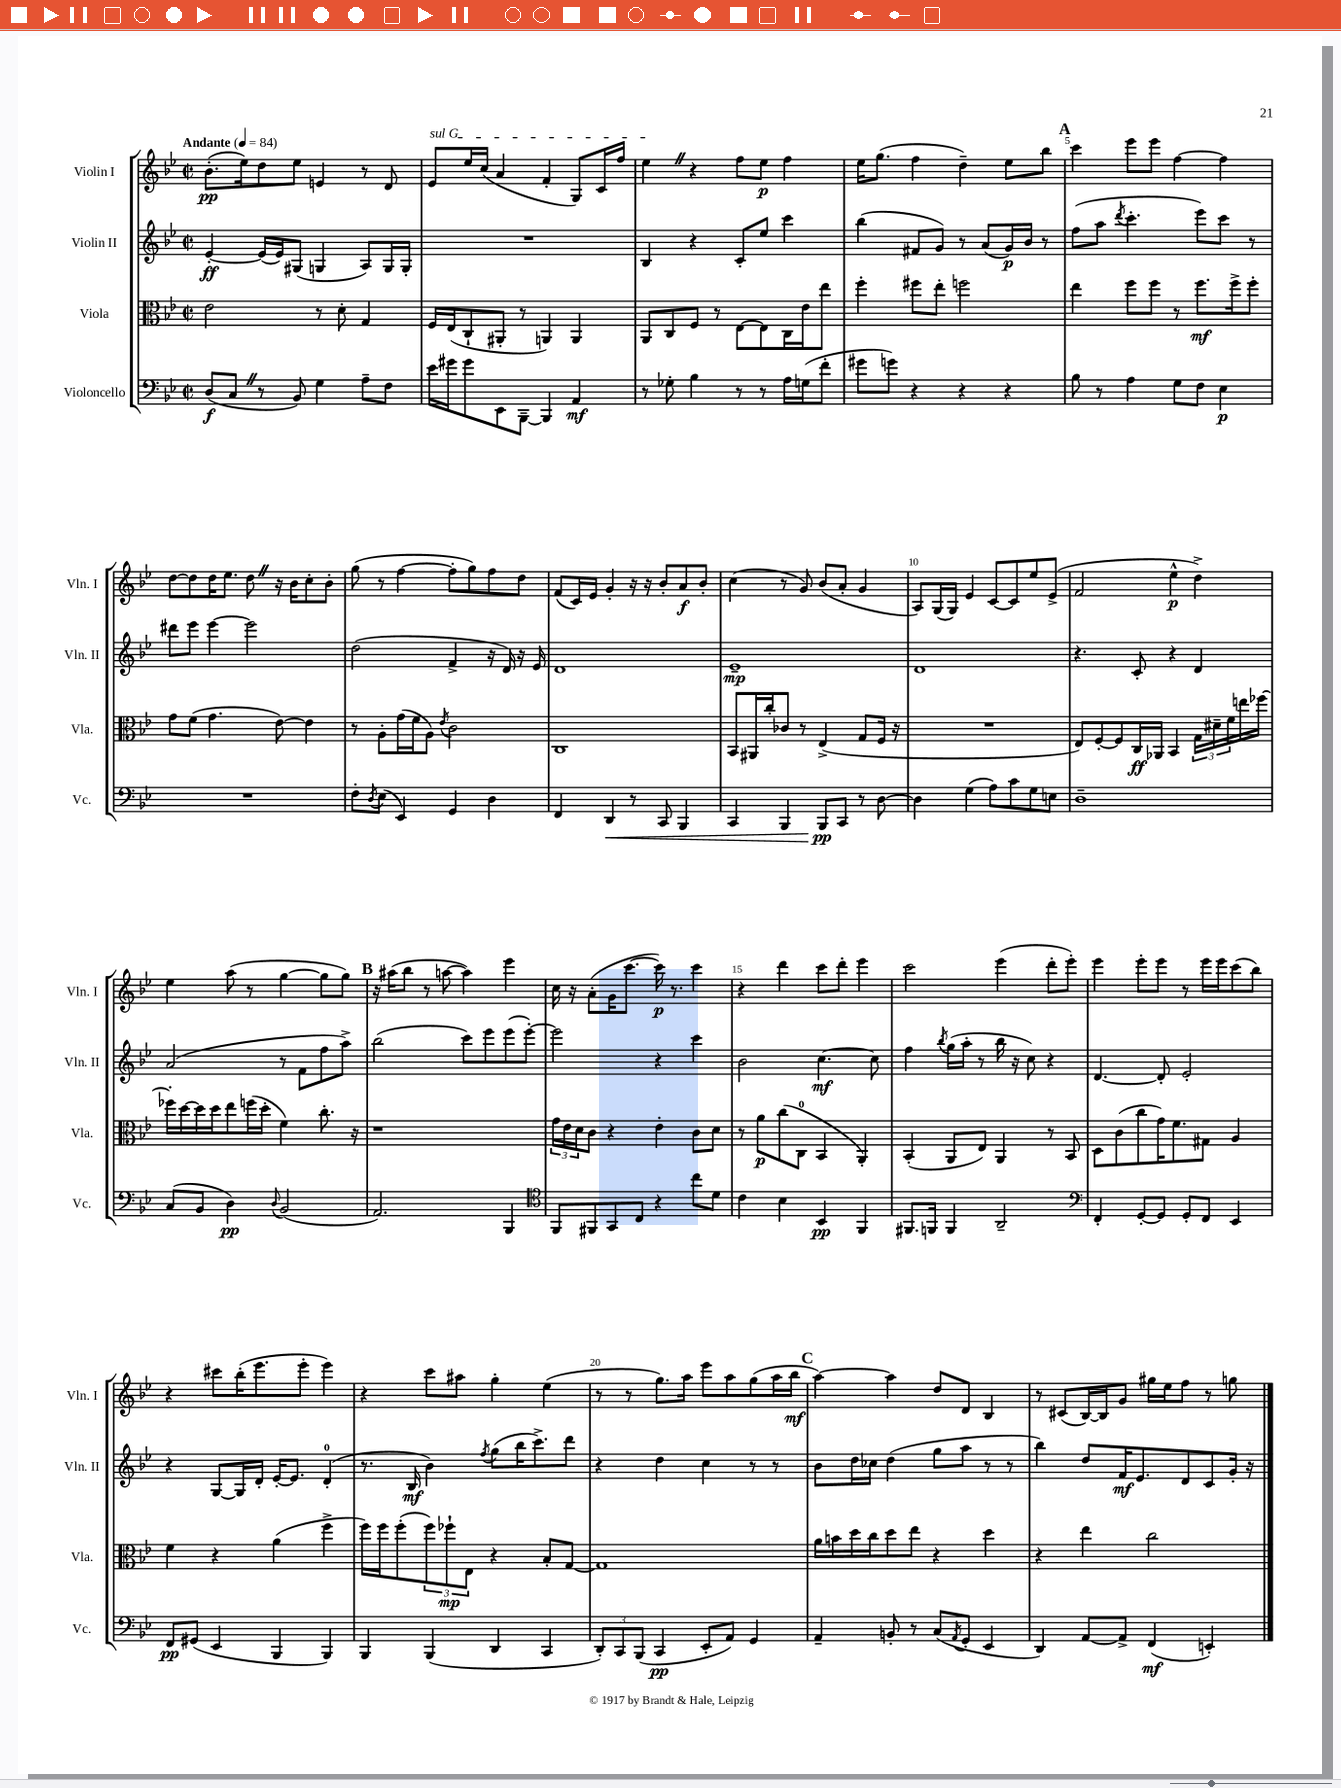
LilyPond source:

<<
\new StaffGroup <<
\new Staff = "s0" \with { instrumentName = "Violin I" shortInstrumentName = "Vln. I" } {
    \clef treble \key bes \major \defaultTimeSignature \time 2/2 \tempo "Andante" 4 = 84
    bes'8.-.\pp( ees''16) d''8 ees''8 e'4 r8 d'8 |
    \once \override TextSpanner.bound-details.left.text = \markup { \italic "sul G" } ees'8\startTextSpan ees''16 c''16( a'4 f'4-. g8) c'16 f''16 |
    ees''4\stopTextSpan \once \override BreathingSign.text = \markup { \musicglyph "scripts.caesura.straight" } \breathe r4 f''8 ees''8\p f''4 |
    ees''16 g''8.( f''4 d''4--) ees''8 bes''8 |
    \mark \markup { \bold "A" } c'''4 ees'''8 ees'''8 f''4~ f''4 |
    d''8~ d''8 d''16 ees''8. d''8 \once \override BreathingSign.text = \markup { \musicglyph "scripts.caesura.straight" } \breathe r16 bes'16 c''8-. bes'8-. |
    g''8( r8 f''4~ f''8-. g''8) f''8 d''8 |
    f'8( c'16) ees'16 g'4-. r16 r16 bes'8-. a'8\f bes'8-. |
    c''4( r8 g'8) bes'8( a'8-. g'4 |
    a8) g16( g16) ees'4 c'8~ c'8 ees''8 ees'8->( |
    f'2 ees''4-^\p d''4->) |
    ees''4 a''8( r8 g''4~ g''8 g''8) |
    \mark \markup { \bold "B" } r16 ais''16( bes''8 r8 a''8~ a''4) ees'''4 |
    c''16 r16 a'8-.( g'16 c'''8.~ c'''16\p) r8. c'''4 |
    r4 d'''4 c'''8 d'''8-. ees'''4 |
    c'''2 ees'''4( d'''8-. ees'''8-.) |
    ees'''4 ees'''8-. ees'''8 r8 ees'''16 ees'''16 c'''8( bes''8) |
    r4 cis'''8 bes''16-.( ees'''8. ees'''8-. ees'''4) |
    r4 c'''8 ais''8 g''4-. ees''4( |
    r8 r8 g''8.) a''16 ees'''8 a''8 g''8( a''16 bes''16\mf |
    \mark \markup { \bold "C" } a''4~) a''4 d''8 d'8 bes4 |
    r8 cis'8( bes16~) bes16 g'8 gis''16 ees''16 f''8 r8 g''8 \bar "|." |
}
\new Staff = "s1" \with { instrumentName = "Violin II" shortInstrumentName = "Vln. II" } {
    \clef treble \key bes \major \defaultTimeSignature \time 2/2
    ees'4~-.\ff ees'16( ees'16) gis8( g4 a8) g16 g16-. |
    R1 |
    bes4 r4 c'8-. ees''8 c'''4 |
    bes''4( fis'8 g'8) r8 a'8( g'16\p) bes'16 r8 |
    \mark \markup { \bold "A" } f''8( a''8 \acciaccatura { d'''8 } c'''4.-. ees'''8) c'''8 r8 |
    dis'''8 ees'''8 ees'''4~ ees'''2 |
    d''2( f'4-> r16 d'16) r16 ees'16 |
    d'1 |
    ees'1--\mp |
    d'1 |
    r4. c'8-. r4 d'4 |
    a'2( r8 f'8 f''8 a''8->) |
    \mark \markup { \bold "B" } bes''2( c'''8) ees'''8 ees'''8( ees'''8~-.) |
    ees'''2 r4 c'''4 |
    bes'2 c''4.~\mf c''8 |
    f''4 \acciaccatura { bes''8 } g''16( a''16-. r8 bes''16 r16 c''8) r4 |
    d'4.~ d'8-. ees'2-. |
    r4 g8~ g16 d'16-. ees'16~-. ees'8. d'4-0-.( |
    r8. bes16\mf bes'4) \acciaccatura { f''8 } g''8( bes''16 c'''8.->) d'''8 |
    r4 d''4 c''4 r8 r8 |
    \mark \markup { \bold "C" } bes'8 d''16 ces''16 d''4( g''8 a''8 r8 r8 |
    bes''4) d''8 f'16\mf ees'8. d'8 c'8 g'16-. r16 \bar "|." |
}
\new Staff = "s2" \with { instrumentName = "Viola" shortInstrumentName = "Vla." } {
    \clef alto \key bes \major \defaultTimeSignature \time 2/2
    ees'2 r8 d'8-. g4 |
    f16 ees16( c8-! ais,8-. r8 a,4) a,4 |
    a,8 c8 f8 r8 ees8~ ees8 c16 ees'16 ees''8 |
    f''4-. fis''8 ees''8-. f''2 |
    \mark \markup { \bold "A" } ees''4 f''8 f''8 r8 f''8.\mf f''16-> f''8-. |
    g'8 f'8( g'4. ees'8~) ees'4 |
    r8 a8-. g'16( f'16 a8) \acciaccatura { ees'8 } c'2 |
    c1 |
    bes,8 ais,16 c''16-. ces'8 r8 ees4->( g8 f16 r16 |
    R1 |
    ees8) f8~-. f8 c16\ff aes,16 bes,4 \tuplet 3/2 { g16 dis'16-- f'16 } e''16 fes''16~ |
    fes''16-. d''16~ d''16 d''16 ees''8 f''16( d''16-. f'4) c''8.-. r16 |
    \mark \markup { \bold "B" } r1 |
    \tuplet 3/2 { g'16 ees'16 d'16 } c'8 r4 ees'4-. c'8 d'8 |
    r8 a'8\p c''8( c8-0 bes,4 a,4-.) |
    bes,4-.( a,8 ees8) a,4 r8 bes,8 |
    d8 c'8( c''8 g'16) f'8. gis8 a4 |
    f'4 r4 a'4( f''4-> |
    f''16) f''16 f''8-.( \tuplet 3/2 { f''8) fes''8-!\mp ees8 } r4 bes8-. g8~ |
    g1 |
    \mark \markup { \bold "C" } a'16 b'16 d''16 c''16 d''8 ees''8 r4 d''4 |
    r4 ees''4 c''2 \bar "|." |
}
\new Staff = "s3" \with { instrumentName = "Violoncello" shortInstrumentName = "Vc." } {
    \clef bass \key bes \major \defaultTimeSignature \time 2/2
    d8\f( c8 \once \override BreathingSign.text = \markup { \musicglyph "scripts.caesura.straight" } \breathe r8 bes,8) g4 a8-- f8 |
    ees'16 gis'16 gis'8 ees,8 bes,,8~-- bes,,4 a,4\mf |
    r8 ges8-. bes4 r8 r8 a16 g16( f'8-. |
    gis'8 g'8) r4 r4 r4 |
    \mark \markup { \bold "A" } bes8 r8 a4 g8 f8 ees4\p |
    R1 |
    f8-. \acciaccatura { d8 } ees8( ees,4) g,4 d4 |
    f,4 d,4\< r8 c,8 bes,,4 |
    c,4 bes,,4 bes,,8\pp\! c,8 r8 d8~ |
    d4 g4( a8) c'8 g8 e8 |
    d1-- |
    c8( bes,8 d4\pp) \appoggiatura { d8 } bes,2( |
    \mark \markup { \bold "B" } a,2.) bes,,4 |
    \clef tenor f,8 fis,8 g,8 c8 r4 c''8 d'8 |
    c'4 bes4 bes,4\pp f,4 |
    fis,8. f,16 f,4 a,2-- |
    \clef bass f,4-. g,8~-. g,8 g,8-. f,8 ees,4 |
    f,8\pp gis,8( ees,4 bes,,4 bes,,4) |
    bes,,4 bes,,4( d,4 c,4 |
    \tuplet 3/2 { d,8-.) c,8 bes,,8( } c,4\pp ees,8-. a,8) g,4 |
    \mark \markup { \bold "C" } a,4-- b,8-. r8 c8( \acciaccatura { a,8 } g,8-. ees,4 |
    d,4) a,8~ a,8-> f,4\mf( e,4-.) \bar "|." |
}
>>
>>
\layout { \context { \Score \override BarNumber.break-visibility = ##(#f #t #t) barNumberVisibility = #(every-nth-bar-number-visible 5) } }
